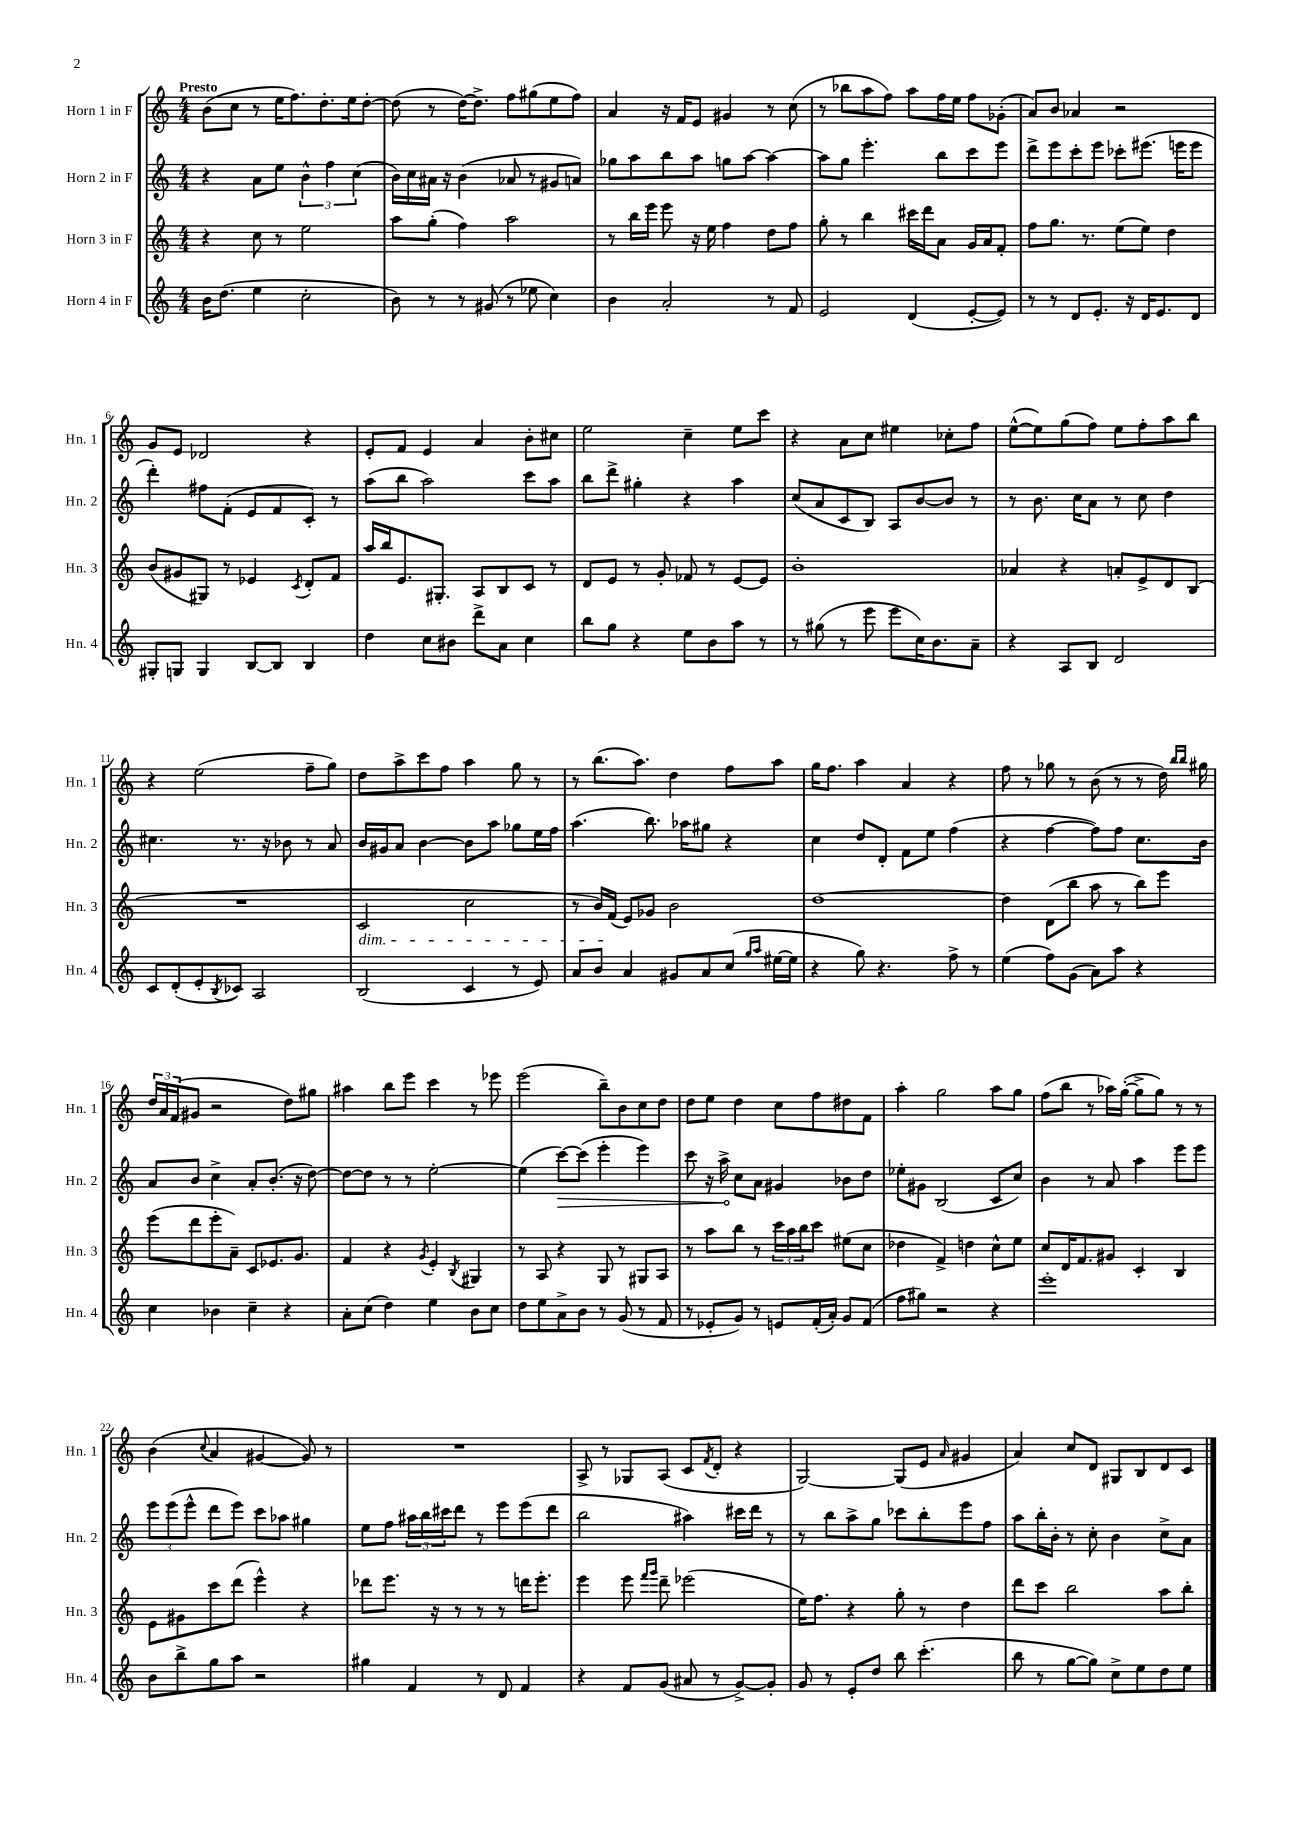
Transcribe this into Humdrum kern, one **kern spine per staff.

**kern	**kern	**kern	**dynam	**kern
*part4	*part3	*part2	*part2	*part1
*staff4	*staff3	*staff2	*staff2	*staff1
*I"Horn 4 in F	*I"Horn 3 in F	*I"Horn 2 in F	*	*I"Horn 1 in F
*I'Hn. 4	*I'Hn. 3	*I'Hn. 2	*	*I'Hn. 1
*clefG2	*clefG2	*clefG2	*	*clefG2
*k[]	*k[]	*k[]	*	*k[]
*M4/4	*M4/4	*M4/4	*	*M4/4
=1	=1	=1	=1	=1
!	!	!	!	!LO:TX:a:B:t=Presto
16b\KL	4r	4r	.	(8b\L
(8.dd\J	.	.	.	.
.	.	.	.	8cc\J
4ee\	8cc\	8a\L	.	8r
.	8r	8ee\J	.	16ee\KL
.	.	.	.	8.ff\)
2cc'\	2ee\	6b^^\	.	.
.	.	.	.	8.dd'\
.	.	6ff\	.	.
.	.	.	.	16ee\k
.	.	(6cc\	.	.
.	.	.	.	[8dd'\J
=2	=2	=2	=2	=2
8b\)	8aa\L	16b\LL)	.	(8dd\]
.	.	16cc\	.	.
8r	(8gg'\J	16a#X\JJ	.	8r
.	.	16r	.	.
8r	4ff\)	(4b\	.	[16dd\KL)
.	.	.	.	8.dd^\J]
(8g#X/	.	.	.	.
8r	2aa\	8a-X/	.	8ff\L
8ee-X\	.	8r	.	(8gg#X\
4cc\)	.	8g#X/L	.	8ee\
.	.	8an/J)	.	8ff\J)
=3	=3	=3	=3	=3
4b\	8r	8gg-X\L	.	4a/
.	16bb\LL	8aa\	.	.
.	16eee\JJ	.	.	.
2a'/	8eee\	8bb\	.	16r
.	.	.	.	16f/KL
.	16r	8aa\J	.	8e/J
.	16ee\	.	.	.
.	4ff\	8ggn\L	.	4g#X/
.	.	[8aa\J	.	.
8r	8dd\L	4aa\_	.	8r
8f/	8ff\J	.	.	(8cc\
=4	=4	=4	=4	=4
2e/	8gg'\	8aa\L]	.	8r
.	8r	8gg\J	.	8bb-X\L
.	4bb\	4.eee'\	.	8aa\
.	.	.	.	8ff\J)
(4d/	16ccc#X\LL	.	.	8aa\L
.	16ddd\J	.	.	.
.	8a\J	8bb\L	.	16ff\L
.	.	.	.	16ee\JJ
[8e'/L	16g/LL	8ccc\	.	8ff\L
.	16a/J	.	.	.
8e/J])	8f'/J	8eee\J	.	(8g-X'\J
=5	=5	=5	=5	=5
8r	8ff\L	8ddd^\L	.	8a/L)
8r	8.gg\J	8eee\	.	8b/J
8d/L	.	8ccc'\	.	4a-X/
.	8.r	.	.	.
8.e'/J	.	8eee\J	.	.
.	(8ee\L	8ccc-X'\L	.	2r
16r	.	.	.	.
16d/KL	8ee\J)	(8.eee#X\J	.	.
8.e/	.	.	.	.
.	4dd\	.	.	.
.	.	16eeen\KL	.	.
8d/J	.	8eee\J	.	.
!!LO:LB:g=z
=6	=6	=6	=6	=6
8G#X'/L	(8b/L	4ddd'\)	.	8g/L
8Gn/J	8g#X/	.	.	8e/J
4G/	8G#X/J)	8ff#X\L	.	2d-X/
.	8r	(8f'\J	.	.
[8B/L	4e-X/	8e/L	.	.
8B/J]	.	8f/	.	.
.	8qc/	.	.	.
4B/	8d'/L	8c'/J)	.	4r
.	8f/J	8r	.	.
=7	=7	=7	=7	=7
4dd\	16aa/LL	(8aa\L	.	8e'/L
.	16bb/J	.	.	.
.	8.e/	8bb\J	.	8f/J
8cc\L	.	2aa\)	.	4e/
.	8.G#X'/J	.	.	.
8b#X\J	.	.	.	.
8ddd^\L	8A/L	.	.	4a/
8a\J	8B/	.	.	.
4cc\	8c/J	8ccc\L	.	8b'\L
.	8r	8aa\J	.	8cc#X\J
=8	=8	=8	=8	=8
8bb\L	8d/L	8bb\L	.	2ee\
8gg\J	8e/J	8ddd^\J	.	.
4r	8r	4gg#X'\	.	.
.	8g'/	.	.	.
8ee\L	8f-X/	4r	.	4cc~\
8b\	8r	.	.	.
8aa\J	[8e/L	4aa\	.	8ee\L
8r	8e/J]	.	.	8ccc\J
=9	=9	=9	=9	=9
8r	1b'	(8cc/L	.	4r
(8gg#X\	.	8a/	.	.
8r	.	8c/	.	8a\L
8eee\	.	8B/J)	.	8cc\J
8eee\L	.	8A/L	.	4ee#X\
16cc\K)	.	[8b/	.	.
8.b\	.	.	.	.
.	.	8b/J]	.	8cc-X'\L
8a~\J	.	8r	.	8ff\J
=10	=10	=10	=10	=10
4r	4a-X/	8r	.	([8ee^^\L
.	.	8.b\	.	8ee\])
8A/L	4r	.	.	(8gg\
.	.	16cc\KL	.	.
8B/J	.	8a\J	.	8ff\J)
2d/	8an'/L	8r	.	8ee\L
.	8e^/	8cc\	.	8ff'\
.	8d/	4dd\	.	8aa\
.	(8B/J	.	.	8bb\J
!!LO:LB:g=z
=11	=11	=11	=11	=11
8c/L	1r	4.cc#X\	.	4r
(8d'/	.	.	.	.
8e'/	.	.	.	(2ee\
8qB/	.	.	.	.
8c-X/J)	.	8.r	.	.
2A/	.	.	.	.
.	.	16r	.	.
.	.	8b-X\	.	.
.	.	8r	.	8ff~\L
.	.	8a/	.	8gg\J)
=12	=12	=12	=12	=12
!	!LO:TX:b:i:t=dim.	!	!	!
(2B/	2c/	16b/LL	.	8dd\L
.	.	16g#X/J	.	.
.	.	8a/J	.	8aa^\
.	.	[4b\	.	8ccc\
.	.	.	.	8ff\J
4c/	2cc\	8b\L]	.	4aa\
.	.	8aa\J	.	.
8r	.	8gg-X\L	.	8gg\
8e/)	.	16ee\L	.	8r
.	.	16ff\JJ	.	.
=13	=13	=13	=13	=13
8a/L	8r	(4.aa\	.	8r
8b/J	16b/LL)	.	.	(8.bb\L
.	(16f/JJ	.	.	.
4a/	8e/L)	.	.	.
.	.	.	.	8.aa\J)
.	8g-X/J	8.bb\)	.	.
8g#X/L	2b\	.	.	4dd\
.	.	16aa-X\KL	.	.
8a/	.	8gg#X\J	.	.
(8cc/J	.	4r	.	8ff\L
16qqgg/LL	.	.	.	.
16qqaa/JJ	.	.	.	.
[16ee#X\LL	.	.	.	8aa\J
16ee#\JJ]	.	.	.	.
=14	=14	=14	=14	=14
4r	[1dd	4cc\	.	16gg\KL
.	.	.	.	8.ff\J
8gg\)	.	8dd/L	.	4aa\
4.r	.	8d'/J	.	.
.	.	8f\L	.	4a/
.	.	8ee\J	.	.
8ff^\	.	(4ff\	.	4r
8r	.	.	.	.
=15	=15	=15	=15	=15
(4ee\	4dd\]	4r	.	8ff\
.	.	.	.	8r
8ff\L)	(8d\L	[4ff\	.	8gg-X\
(8g\J	8bb\J	.	.	8r
8a\L)	8aa\	8ff\L])	.	(8b\
8aa\J	8r	8ff\J	.	8r
4r	8bb\L)	8.cc\L	.	8r
.	8eee\J	.	.	16dd\)
.	.	.	.	16qqbb/LL
.	.	.	.	16qqbb/JJ
.	.	16b\Jk	.	16gg#X\
!!LO:LB:g=z
=16	=16	=16	=16	=16
4cc\	(8eee\L	8a/L	.	24dd/LL
.	.	.	.	24a/
.	.	.	.	(24f/J
.	8ddd\	8b/J	.	8g#X/J
4b-X\	8eee'\	4cc^\	.	2r
.	8a~\J)	.	.	.
4cc~\	8c/L	8a'/L	.	.
.	8.e-X/	(8.b'/J	.	.
4r	.	.	.	8dd\L)
.	8.g/J	16r	.	.
.	.	[8dd\)	.	8gg#X\J
=17	=17	=17	=17	=17
8a'\L	4f/	8dd\L_	.	4aa#X\
(8cc\J	.	8dd\J]	.	.
4dd\)	4r	8r	.	8bb\L
.	.	8r	.	8eee\J
.	8qg/	.	.	.
4ee\	4e'/	[2ee'\	.	4ccc\
.	8qB/	.	.	.
8b\L	4G#X/	.	.	8r
8cc\J	.	.	.	8eee-X\
=18	=18	=18	=18	=18
8dd\L	8r	(4ee\]	.	(2eee\
8ee\	8A/	.	.	.
!	!	!	!LO:HP:b	!
8a^\	4r	[8ccc\L)	>	.
8b\J	.	(8ccc\J]	.	.
8r	8G/	4eee'\	.	8bb~\L)
(8g/	8r	.	.	8b\
8r	8G#X/L	4eee\)	.	8cc\
8f/	8A/J	.	.	8dd\J
=19	=19	=19	=19	=19
8r	8r	8ccc\	.	8dd\L
8e-X'/L	8aa\L	16r	.	8ee\J
.	.	16aa^\	.	.
8g/J)	8bb\J	8cc\L	]	4dd\
8r	8r	8a\J	.	.
8en/L	24ccc\LL	4g#X/	.	8cc\L
.	24aa\	.	.	.
.	24bb\J	.	.	.
(16f'/L	8ccc\J	.	.	8ff\
16a'/JJ)	.	.	.	.
8g/L	(8ee#X\L	8b-X\L	.	8dd#X\
(8f/J	8cc\J	8dd\J	.	8f\J
=20	=20	=20	=20	=20
8ff\L	4dd-X\	8ee-X'\L	.	4aa'\
8gg#X\J)	.	8g#X\J	.	.
2r	4f^/)	(2B/	.	2gg\
.	4ddn\	.	.	.
4r	8cc^^\L	8c/L	.	8aa\L
.	8ee\J	8cc/J)	.	8gg\J
=21	=21	=21	=21	=21
1eee'	8cc/L	4b\	.	(8ff\L
.	16d/K	.	.	8bb\J
.	8.f/	.	.	.
.	.	8r	.	8r
.	8g#X/J	8a/	.	16aa-X\LL)
.	.	.	.	([16gg'\JJ
.	4c'/	4aa\	.	8gg^\L]
.	.	.	.	8gg\J)
.	4B/	8eee\L	.	8r
.	.	8eee\J	.	8r
!!LO:LB:g=z
=22	=22	=22	=22	=22
8b\L	8e\L	12eee\L	.	(4b\
.	.	(12eee\	.	.
8bb^\	8g#X\	.	.	.
.	.	12eee^^\J	.	.
.	.	.	.	8qqcc/
8gg\	8ccc\	8ddd\L	.	4a/
8aa\J	(8ddd\J	8eee\J)	.	.
2r	4eee^^\)	8ccc\L	.	[4g#X/
.	.	8aa-X\J	.	.
.	4r	4gg#X\	.	8g#/])
.	.	.	.	8r
=23	=23	=23	=23	=23
4gg#X\	8ddd-X\L	8ee\L	.	1r
.	8.eee\J	8ff\J	.	.
4f/	.	24aa#X\LL	.	.
.	.	24bb\	.	.
.	16r	.	.	.
.	.	24ccc#X\J	.	.
.	8r	8ddd\J	.	.
8r	8r	8r	.	.
8d/	8r	8eee\L	.	.
4f/	16dddn\KL	(8eee\	.	.
.	8.eee'\J	.	.	.
.	.	8ddd\J	.	.
=24	=24	=24	=24	=24
4r	4eee\	2bb\	.	8A^/
.	.	.	.	8r
8f/L	8eee\	.	.	8G-X/L
.	16qqfff/LL	.	.	.
.	16qqggg/JJ	.	.	.
(8g/J	8ddd~\	.	.	(8A/J
8a#X/	(2eee-X\	4aa#X\)	.	8c/L
.	.	.	.	8qf/
8r	.	.	.	8d'/J
[8g^/L)	.	16ccc#X\LL	.	4r
.	.	16ddd\JJ	.	.
8g'/J]	.	8r	.	.
=25	=25	=25	=25	=25
8g/	16ee\KL)	8r	.	[2G/)
.	8.ff\J	.	.	.
8r	.	8bb\L	.	.
8e'/L	4r	8aa^\	.	.
8dd/J	.	8gg\J	.	.
8bb\	8gg'\	8ccc-X\L	.	(8G/L]
(4.ccc'\	8r	8bb'\	.	8e/J
.	.	.	.	16qqa/
.	4dd\	8eee\	.	4g#X/
.	.	8ff\J	.	.
=26	=26	=26	=26	=26
8bb\	8ddd\L	8aa\L	.	4a/)
8r	8ccc\J	16bb'\L	.	.
.	.	16b'\JJ	.	.
[8gg\L	2bb\	8r	.	8cc/L
8gg\J])	.	8cc'\	.	8d/J
8cc^\L	.	4b\	.	8G#X/L
8ee\	.	.	.	8B/
8dd\	8aa\L	8cc^\L	.	8d/
8ee\J	8bb'\J	8a\J	.	8c/J
==	==	==	==	==
*-	*-	*-	*-	*-
